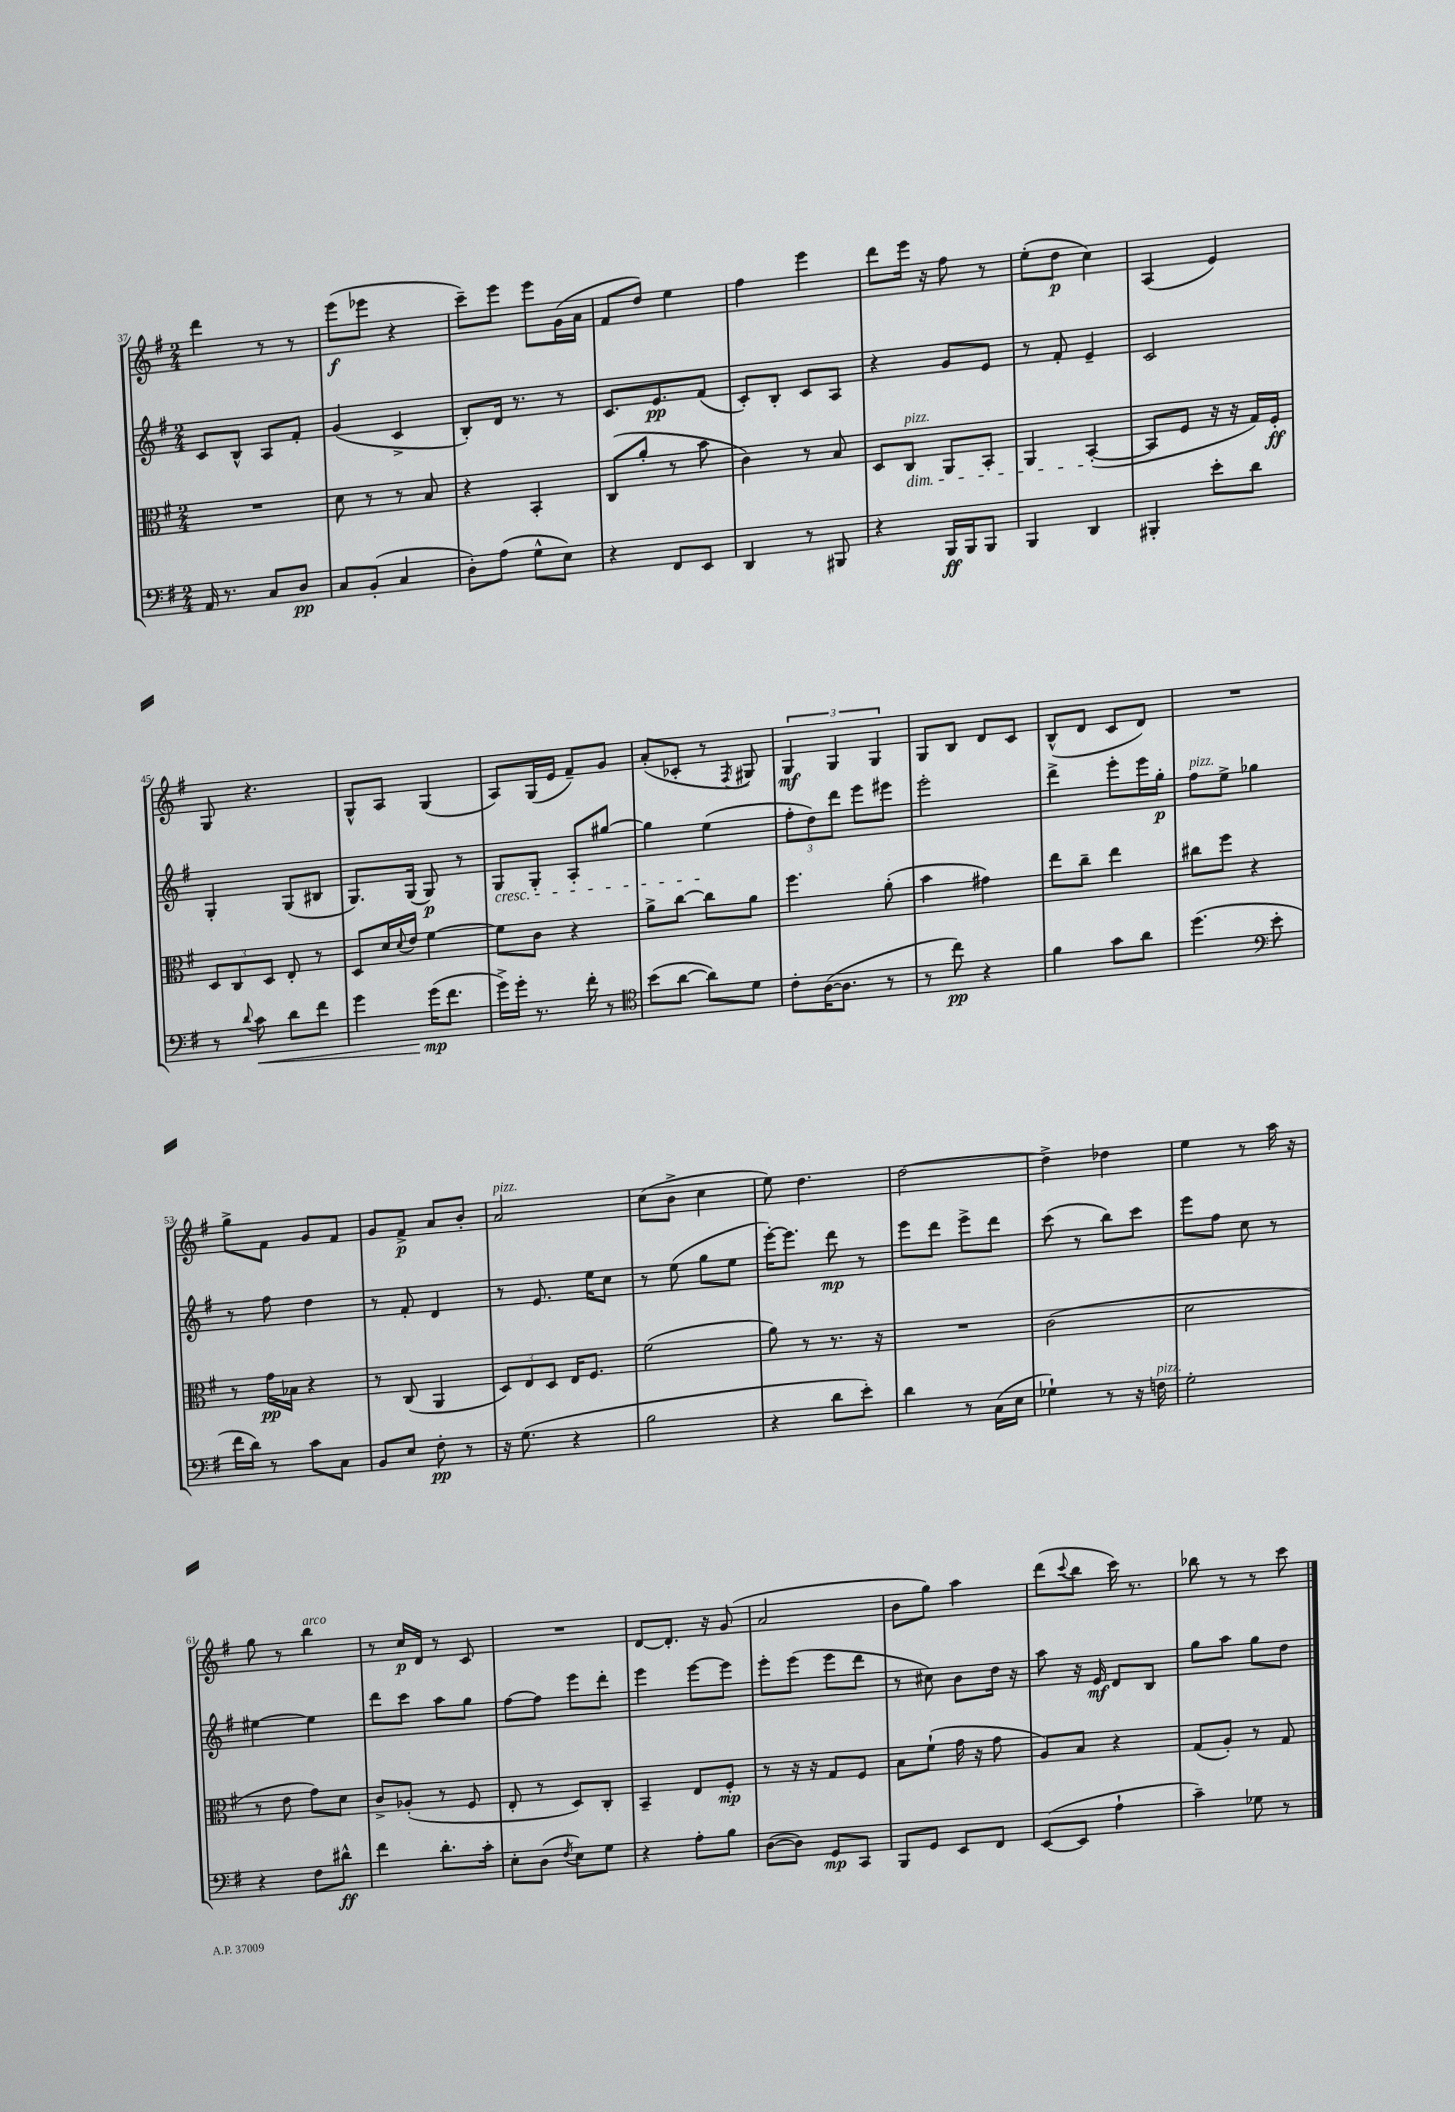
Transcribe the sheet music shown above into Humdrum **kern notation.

**kern	**kern	**kern	**kern
*staff4	*staff3	*staff2	*staff1
*clefF4	*clefC3	*clefG2	*clefG2
*k[f#]	*k[f#]	*k[f#]	*k[f#]
*M2/4	*M2/4	*M2/4	*M2/4
16AA	2r	8c	4ddd
8.r	.	.	.
.	.	8B^^	.
8C	.	8A	8r
8D	.	8f#'	8r
=	=	=	=
8C	8d	(4g	(8eee
(8BB'	8r	.	8eee-
4C	8r	4c^	4r
.	8B	.	.
=	=	=	=
8D')	4r	8B')	8ccc~)
(8A	.	16d	8eee
.	.	8.r	.
8G^^	4BB'	.	8eee
8E)	.	8r	(16g
.	.	.	16a
=	=	=	=
4r	(8C	8.c	8f#
.	8a'	.	8dd)
.	.	8.e	.
8FF#	8r	.	4ee
8EE	8b	(8f#	.
=	=	=	=
4DD	4c)	8c')	4ff#
.	.	8B'	.
8r	8r	8c	4eee
8BBB#	8B	8A	.
=	=	=	=
4r	8D	4r	8ddd
.	8C	.	16eee
.	.	.	16r
16BBB	8AA	8g	8ff#
16BBB	.	.	.
8BBB	8BB'	8e	8r
=	=	=	=
4BBB	4AA	8r	(8ee'
.	.	8f#'	8dd
4DD	([4BB'	4e~	4cc)
=	=	=	=
4BBB#'	8BB]	2c	(4A
.	8F#	.	.
8e'	16r	.	4e)
.	16r	.	.
8d	16G)	.	.
.	16F#'	.	.
=	=	=	=
8r	12D	4G'	8G
.	12C	.	.
8qqd	.	.	.
8c	.	.	4.r
.	12D	.	.
8d	8E'	(8G	.
8f#	8r	8B#	.
=	=	=	=
4g	8D	8.G)	8G^^
.	16d	.	8A
.	8qqd	.	.
.	16e	(16G	.
(16g	[4f#	8G)	(4G
8.f#	.	.	.
.	.	8r	.
=	=	=	=
16g^)	8f#]	8G	8A)
16g'	.	.	.
8.r	8c	8G'	(16G
.	.	.	16e
.	4r	8A'	8f#~)
16f#'	.	.	.
8r	.	[8gg#	8g
=	=	=	=
*clefC4	*	*	*
(8b	8a^	4gg#]	(8a'
[8a	[8cc	.	8c-'
8a])	8cc]	(4ee	8r
.	.	.	8qF#
8d	8a	.	8G#)
=	=	=	=
8c'	4.ff#	12ff#'	6G
.	.	12dd)	.
([16A	.	.	.
.	.	12ddd	6G
8.A]	.	.	.
.	.	8eee	.
.	.	.	6G
8r	(8a'	8eee#	.
=	=	=	=
8r	4b	2eee'	8G
8cc)	.	.	8B
4r	4g#)	.	8d
.	.	.	8c
=	=	=	=
4f#	8ee	4ddd^	(8B^^
.	8cc~	.	8d
8g	4ee	8eee'	8c
8a	.	16eee	8d)
.	.	16gg'	.
=	=	=	=
(4.dd	8cc#	8ff#	2r
.	8ff#	8ee^	.
.	4r	4gg-	.
*clefF4	*	*	*
8e'	.	.	.
=	=	=	=
16f#	8r	8r	8gg^
16d)	.	.	.
8r	16g	8ff#	8f#
.	16B-	.	.
8c	4r	4dd	8g
8C	.	.	8f#
=	=	=	=
8BB	8r	8r	8g
8E	(8C	8f#'	8f#^
8F#'	4AA	4d	8a
8r	.	.	8b'
=	=	=	=
16r	12D)	8r	2a
(8.G	.	.	.
.	12E	.	.
.	.	8.e	.
.	12D	.	.
4r	16E	.	.
.	8.F#	16ee	.
.	.	8cc	.
=	=	=	=
2B	(2f#	8r	(8cc
.	.	(8ee	8b^
.	.	8gg	4cc
.	.	8ee	.
=	=	=	=
4r	8a)	[16eee')	8ee)
.	.	8.eee]	.
.	8r	.	4.dd
8d	8.r	8ddd	.
8e')	.	8r	.
.	16r	.	.
=	=	=	=
4d	2r	8eee	[2dd
.	.	8ddd	.
8r	.	8eee^	.
(16C	.	8ddd	.
16E	.	.	.
=	=	=	=
4G-`)	(2c	(8ccc	4dd^]
.	.	8r	.
8r	.	8bb)	4dd-
16r	.	8ccc	.
16F	.	.	.
=	=	=	=
2G'	2d	8eee	4ee
.	.	8ff#	.
.	.	8cc	8r
.	.	8r	16aa
.	.	.	16r
=	=	=	=
4r	8r	[4ee#	8gg
.	8e	.	8r
8F#	8g)	4ee#]	4bb
8d#^^	8d	.	.
=	=	=	=
4f#	8c^	8ddd	8r
.	(8A-'	8ccc	16cc
.	.	.	16d
8.d'	8r	8aa	8r
.	8F#	8gg	8c
16c'	.	.	.
=	=	=	=
8E'	8E'	[8ff#	2r
(8D	8r	8ff#]	.
8qF#	.	.	.
8E)	8D)	8eee	.
8G	8C'	8ddd'	.
=	=	=	=
4r	4BB~	4eee	[8d
.	.	.	8.d']
8A'	8E	[8eee	.
.	.	.	16r
8B	8F#'	8eee]	(8g
=	=	=	=
([8D	8r	8eee'	2a
8D])	16r	(8eee	.
.	16r	.	.
8GG	8G	8eee	.
8CC	8F#	8ddd	.
=	=	=	=
8BBB	8B	8r	8b
8GG	(8f#`	8cc#)	8gg)
8EE	16g	8b	4aa
.	16r	.	.
8FF#	8g	16dd	.
.	.	16r	.
=	=	=	=
([8EE	8A)	8aa	(8ddd
.	.	.	8qqccc
8EE]	8B	16r	8bb
.	.	16e	.
4A`	4r	8d	16ccc)
.	.	.	8.r
.	.	8B	.
=	=	=	=
4c~)	(8G	8gg	8bb-
.	8A')	8aa	8r
8G-	8r	8gg	8r
8r	8G	8dd	8ccc
==	==	==	==
*-	*-	*-	*-
